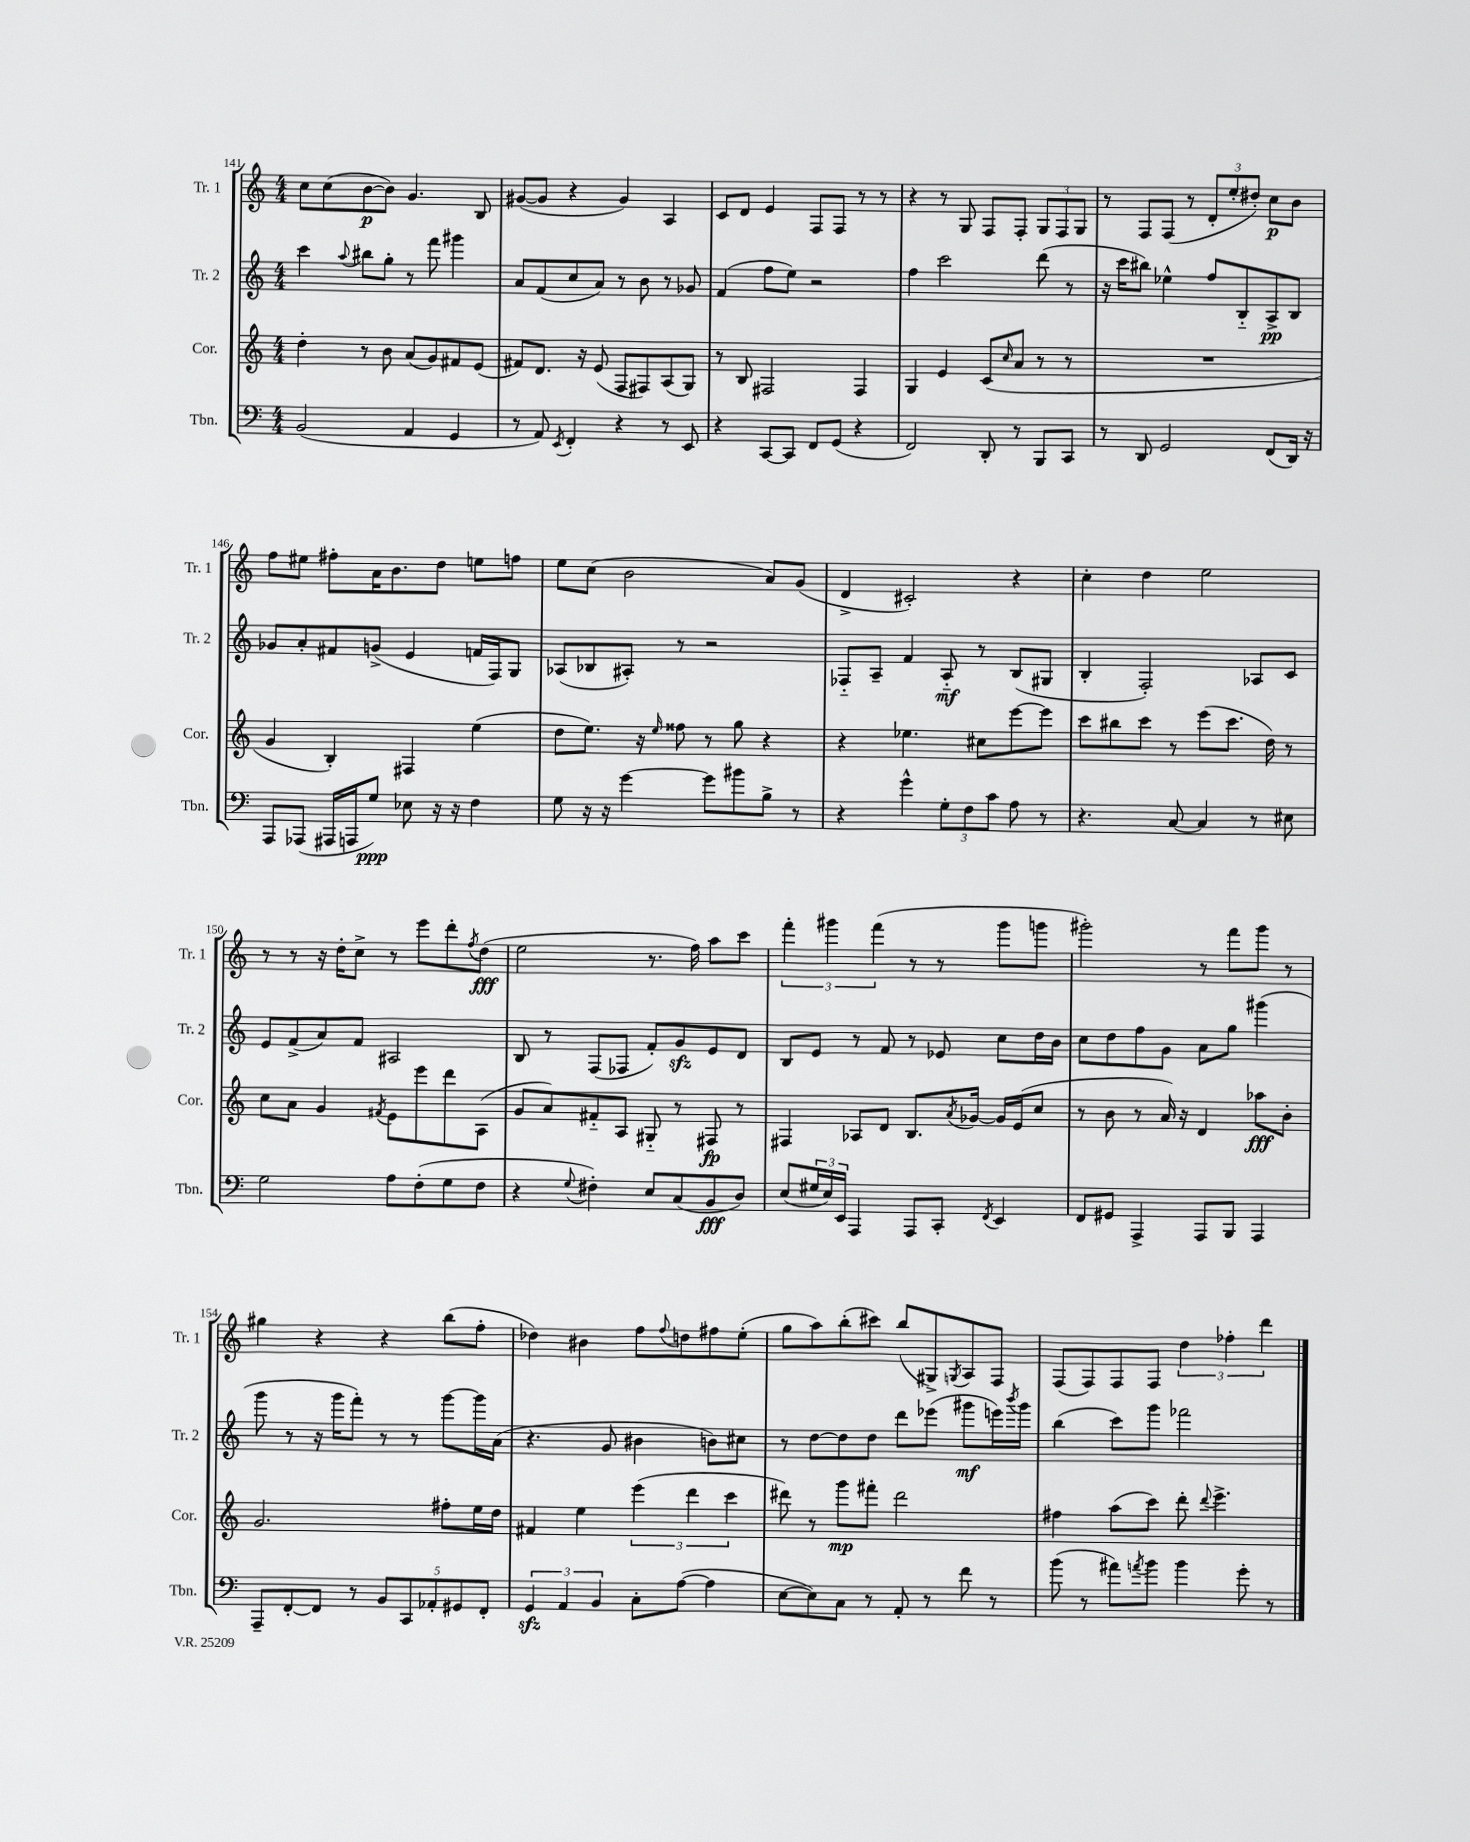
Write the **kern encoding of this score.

**kern	**kern	**kern	**kern
*staff4	*staff3	*staff2	*staff1
*clefF4	*clefG2	*clefG2	*clefG2
*k[]	*k[]	*k[]	*k[]
*M4/4	*M4/4	*M4/4	*M4/4
(2BB	4dd'	4ccc	8cc
.	.	.	(8cc
.	.	8qqaa	.
.	8r	8bb#	[8b
.	8b	8gg'	8b])
4AA	(8a	8r	4.g
.	8g)	8fff	.
4GG	8f#	4ggg#	.
.	(8e	.	8B
=	=	=	=
8r	8f#)	8a	([8g#
8AA)	8.d	(8f	8g#]
8qEE	.	.	.
4FF'	.	8cc	4r
.	16r	.	.
.	(8e	8a)	.
4r	8F	8r	4g#)
.	8F#)	8b	.
8r	(8A	8r	4A
8EE	8G)	8g-	.
=	=	=	=
4r	8r	(4f	8c
.	8B	.	8d
[8CC	2F#	8ff	4e
8CC]	.	8ee)	.
8FF	.	2r	8F
(8GG	.	.	8F
4r	4F#	.	8r
.	.	.	8r
=	=	=	=
2FF)	4G	4ff	4r
.	4e	2ccc	8r
.	.	.	8G
8DD'	(8c	.	8F
.	16qqcc	.	.
8r	8a	.	8F'
8BBB	8r	(8ddd	12G
.	.	.	12F
8CC	8r	8r	.
.	.	.	12G
=	=	=	=
8r	1r	16r	8r
.	.	16ccc	.
8DD	.	8bb#)	8F
2GG	.	4ee-^^	(8F
.	.	.	8r
.	.	8ff	12d'
.	.	.	12ee'
.	.	8B'~	.
.	.	.	12dd#')
(8FF	.	8A^	8cc
16DD)	.	8B	8b
16r	.	.	.
=	=	=	=
8AAA	4g	8g-	8ff
(8AAA-	.	8a'	8ee#
16AAA#	4B')	8f#	8ff#'
16AAA	.	.	.
8G)	.	(8g^	16a
.	.	.	8.b
8E-	4F#	4e	.
16r	.	.	8dd
16r	.	.	.
4F	(4ee	16f	8ee
.	.	16F)	.
.	.	8G	8ff
=	=	=	=
8G	8dd	(8A-	8ee
16r	8.ee)	8B-	(8cc
16r	.	.	.
[4g	.	8A#')	2b
.	16r	.	.
.	16qqee	.	.
.	8ff##	8r	.
8g]	8r	2r	.
8b#	8gg	.	.
8B^	4r	.	8a)
8r	.	.	(8g
=	=	=	=
4r	4r	8F-'~	4d^
.	.	8A~	.
4g^^	4.ee-	4f	2c#')
12G'	.	8A'~	.
12F	.	.	.
.	8cc#	8r	.
12c	.	.	.
8A	[8eee	(8B	4r
8r	8eee]	8G#	.
=	=	=	=
4.r	8ccc	4B'	4cc'
.	8bb#	.	.
.	8ccc	2F')	4dd
[8C	8r	.	.
4C]	(8eee	.	2ee
.	8.ccc	.	.
8r	.	8A-	.
.	16dd)	.	.
8E#	8r	8c	.
=	=	=	=
2G	8cc	8e	8r
.	8a	(8f^	8r
.	4g	8a)	16r
.	.	.	16dd'
.	.	8f	8cc^
.	8qf#	.	.
8A	8e	2A#	8r
(8F'	8eee	.	8eee
8G	8ddd	.	8ddd'
.	.	.	8qff
8F	(8A	.	(8dd
=	=	=	=
4r	8g	8B	2ee
.	8a)	8r	.
8qqG	.	.	.
4F#')	8f#'~	(8F	.
.	8A	8F-	.
8E	8G#'~	8f')	8.r
(8C	8r	8g	.
.	.	.	16ff)
8BB	8F#	8e	8aa
8D)	8r	8d	8ccc
=	=	=	=
(8E	4F#	8B	6fff'
24G#	.	8e	.
24E)	.	.	6ggg#
24EE	.	.	.
4AAA	8A-	8r	.
.	.	.	(6fff
.	8d	8f	.
8AAA	8.B	8r	8r
8CC'	.	8e-	8r
.	8qa	.	.
.	[16g-	.	.
8qFF	.	.	.
4EE	16g-]	8cc	8ggg#
.	(16e	.	.
.	8cc	16dd	8ggg
.	.	16b	.
=	=	=	=
8FF	8r	8cc	2ggg#')
8GG#	8b	8dd	.
4AAA^	8r	8ff	.
.	16a)	8g	.
.	16r	.	.
8AAA	4d	8a	8r
8BBB	.	8gg	8fff
4AAA	8aa-	(4ggg#	8ggg#
.	8b'	.	8r
=	=	=	=
8AAA~	2.g	8ggg	4gg#
[8FF'	.	8r	.
8FF]	.	16r	4r
.	.	16ggg	.
8r	.	8fff')	.
10BB	.	8r	4r
10CC	.	.	.
.	.	8r	.
10AA-'	.	.	.
.	8ff#'	[8ggg	(8bb
10GG#	.	.	.
.	16ee	16ggg]	8ff'
10FF'	.	.	.
.	16dd	(16a	.
=	=	=	=
6GG	4f#	4.r	4dd-)
6AA	.	.	.
.	4ee	.	4b#
6BB	.	.	.
.	.	8g	.
8C'	(6eee	4b#	8ff
.	.	.	8qqff
([8A	.	.	8dd
.	6ddd	.	.
4A]	.	8b)	8ff#
.	6ccc	.	.
.	.	8cc#	(8ee'
=	=	=	=
[8E	8ddd#)	8r	8gg
8E])	8r	[8dd	8aa)
8C	8ggg	8dd]	(8bb'
8r	8fff#'	8dd	8ccc#)
8AA'	2ddd#	8ddd	(8bb
8r	.	(8eee-	8G#^)
.	.	.	8qG
8f	.	8ggg#	8A
8r	.	16eee)	8F
.	.	8qbbb	.
.	.	16ggg#	.
=	=	=	=
(8b	4ff#	(4bb	(8F
8r	.	.	8F)
8a#)	(8aa	8ccc)	8F
8qa	.	.	.
8b	8ccc)	8ggg	8F
4b	8ddd'	2fff-	6dd
.	8qqddd	.	.
.	4.eee^	.	.
.	.	.	6ff-'
8g'	.	.	.
.	.	.	6ddd
8r	.	.	.
==	==	==	==
*-	*-	*-	*-
